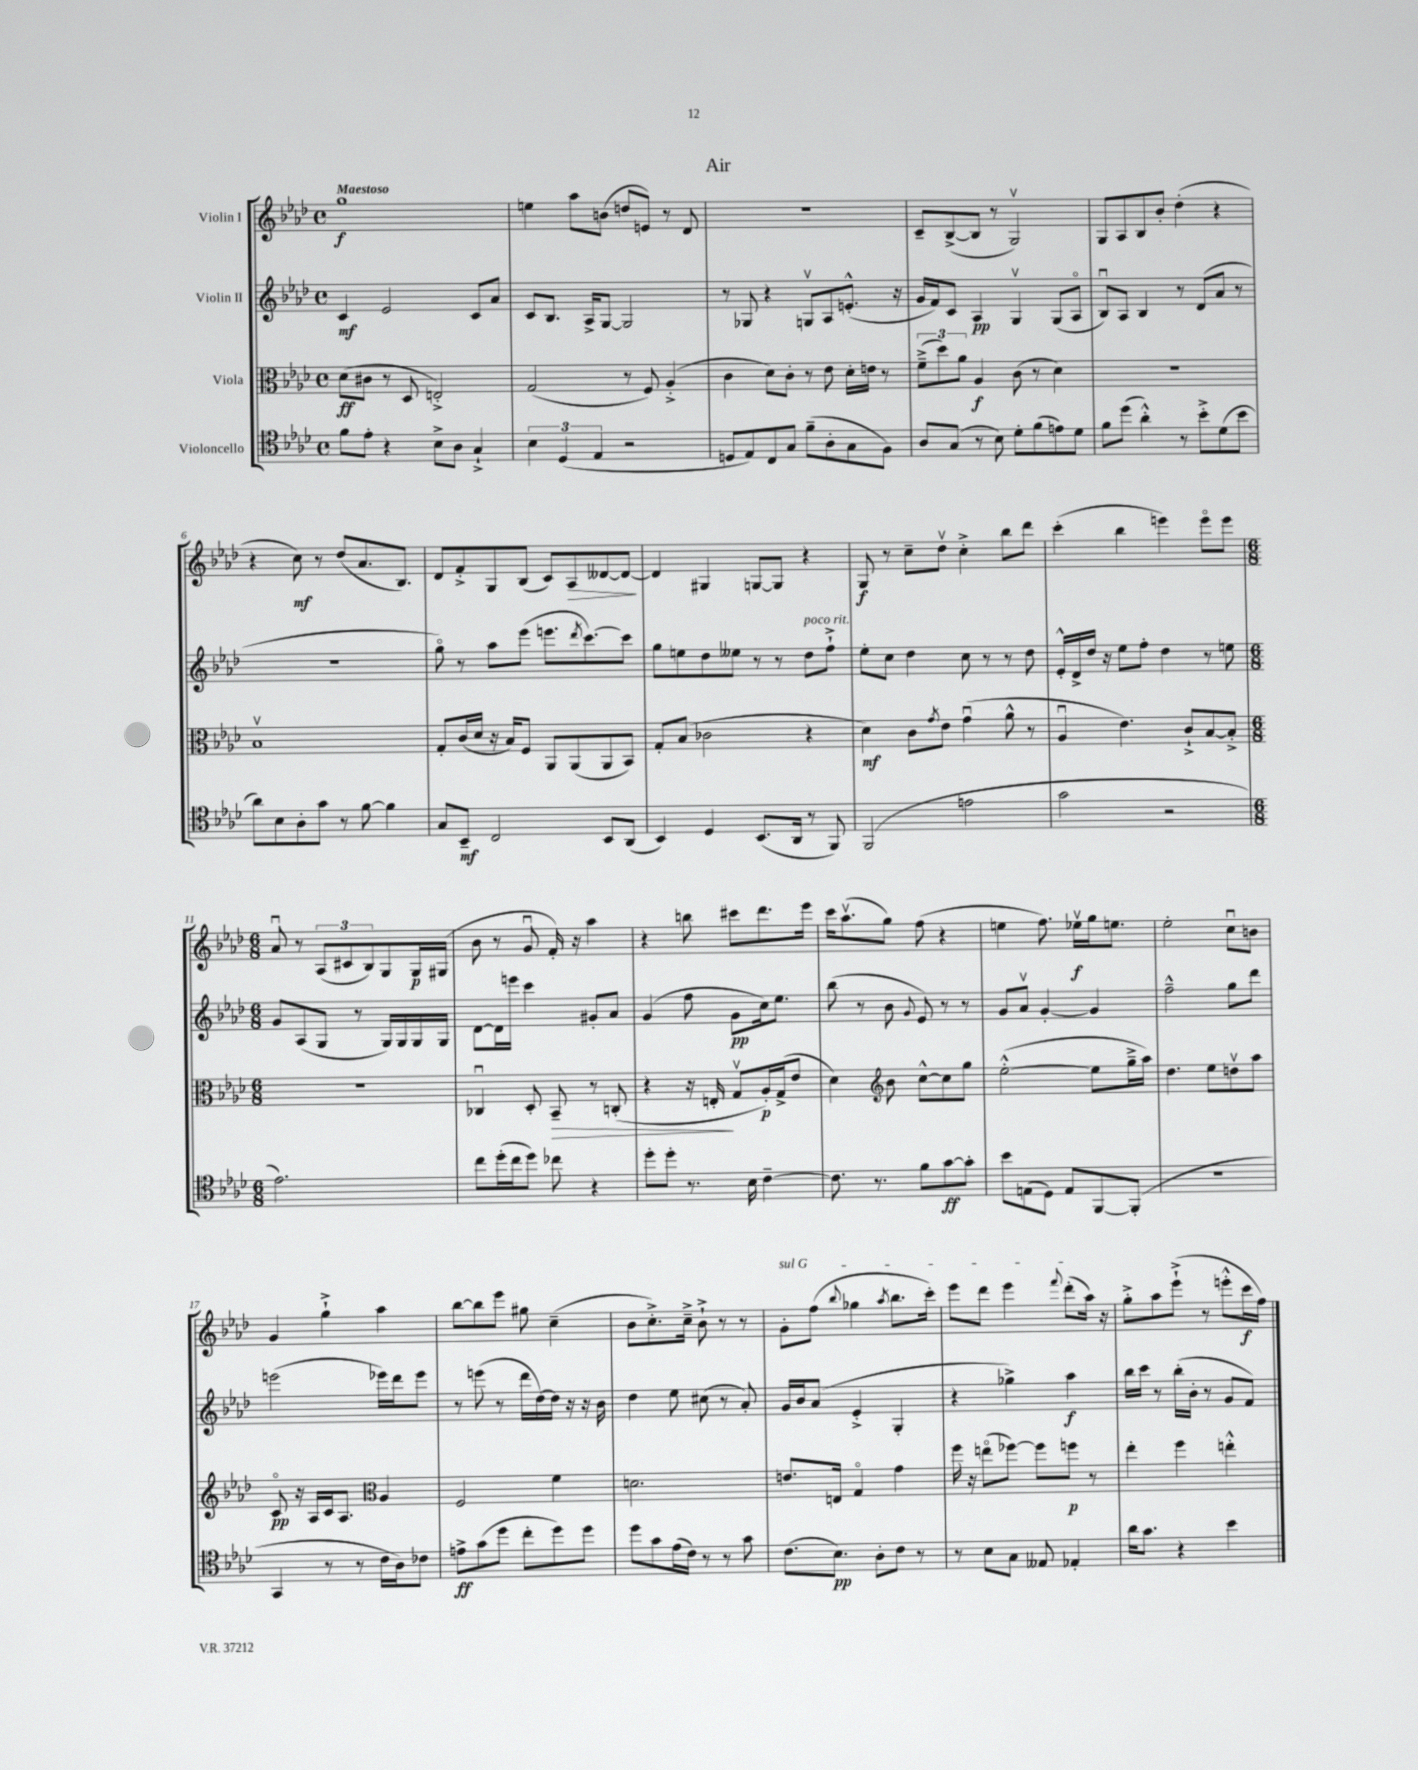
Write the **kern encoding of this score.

**kern	**kern	**kern	**kern
*staff4	*staff3	*staff2	*staff1
*clefC4	*clefC3	*clefG2	*clefG2
*k[b-e-a-d-]	*k[b-e-a-d-]	*k[b-e-a-d-]	*k[b-e-a-d-]
*M4/4	*M4/4	*M4/4	*M4/4
*met(c)	*met(c)	*met(c)	*met(c)
8f	(8d-	4c	1gg
8e-'	8c#	.	.
4r	8r	2e-	.
.	8D-	.	.
8B-^	2E'^)	.	.
8A-	.	.	.
4G`^	.	8c	.
.	.	8a-	.
=	=	=	=
6B-	(2G	8c	4ee
.	.	8.B-	.
(6D-	.	.	.
.	.	.	8aa-
.	.	16A-^	.
6E-	.	.	.
.	.	[8G	(8b
2r	8r	2G]	8dd
.	8F)	.	8e)
.	(4A-'^	.	8r
.	.	.	8d-
=	=	=	=
8D	4c	8r	1r
8E-)	.	8G-	.
8C	8d-)	4r	.
8G	8c'	.	.
(8f~	8r	8Gv	.
8A-'	8e-	8A-	.
8G	16d-'	(8.e'^^	.
.	16e	.	.
8F)	8r	.	.
.	.	16r	.
=	=	=	=
8A-	(12f~^	16g	8c~
.	.	16f)	.
.	12dd-)	.	.
(8G	.	8c	([8B-^
.	12a-	.	.
8r	4A-	4A-	8B-]
8B-)	.	.	8r
8d-'	(8c	4Gv	2Gv)
(8f	8r	.	.
8e)	4d-)	(8G	.
8d-	.	8A-o	.
=	=	=	=
8f	1r	8B-u)	8G
(8dd-	.	8A-	8A-
4a-'^^)	.	4B-	8B-
.	.	.	8b-'
8r	.	8r	(4dd-'
8b-'^	.	(8d-	.
(8d-	.	8a-	4r
8b-	.	8r	.
=	=	=	=
8a-)	1B-v	1r	4r
8B-	.	.	.
8A-'	.	.	8cc)
8g	.	.	8r
8r	.	.	(8dd-
[8f	.	.	8.a-
4f]	.	.	.
.	.	.	8.B-)
=	=	=	=
8G	8G'	8ggo)	8d-
8BB-~	(16c	8r	8f'^
.	16d-	.	.
2C	16r	8aa-	8G
.	16B-)	.	.
.	8F	(8eee-	(8B-
.	8AA-	8.eee	8c)
.	(8AA-	.	8A-
.	.	8qddd-	.
.	.	[8.ccc)	.
8BB-	8AA-	.	[8d--
(8AA-	8BB-)	8ccc]	8d--_
=	=	=	=
4BB-)	8G'	8gg	4d--]
.	(8B-	8ee	.
4D-	2c-	8dd-	4G#
.	.	8ee--	.
(8.BB-	.	8r	[8G
.	.	8r	8G]
16AA-	.	.	.
8r	4r	8dd-	4r
8FF)	.	8ff`^	.
=	=	=	=
(2FF	4d-)	8ee-'	8G
.	.	8cc	8r
.	8c	4dd-	8cc~
.	8qg	.	.
.	8e-	.	8dd-v
2e	(4gu	8cc	4cc'^
.	.	8r	.
.	8a-^^	8r	8bb-
.	8r	8dd-	8ddd-
=	=	=	=
2g	4A-u	16e-'^^	(4ccc'
.	.	16d-^	.
.	.	16dd-	.
.	.	16r	.
.	4.e-)	8ee-	4bb-
.	.	8ff'	.
2r	.	4dd-	4eee)
.	8c`^	.	.
.	[8B-	8r	8eeeo
.	8B-'^]	8ee	8eee
=	=	=	=
*M6/8	*M6/8	*M6/8	*M6/8
2.e-)	2.r	8g	8a-u
.	.	(8A-	8r
.	.	8G	(12A-
.	.	.	12c#
.	.	8r	.
.	.	.	12B-)
.	.	16G)	8G
.	.	16G	.
.	.	16G	16G
.	.	16G	(16G#
=	=	=	=
8cc	4C-u	[8d-	8b-
(16dd-'	.	16d-]	8r
16cc	.	16eee	.
8dd-)	8D-'	4ccc	8gu
8cc-	8BB-~	.	16f')
.	.	.	16r
4r	8r	8g#'	4aa-
.	(8C'	8a-	.
=	=	=	=
8dd-'	4r	(4g	4r
8dd-'	.	.	.
8.r	16r	8ff	8bb
.	16E'	.	.
.	8Gv	8g	8ccc#
16B-	.	.	.
[4c~	16A-')	16cc)	8.ddd-
.	(16G^	8.ee-	.
.	8e-	.	.
.	.	.	16eee-
=	=	=	=
8.c]	4d-)	(8bb-	16ccc
.	.	.	(8.aa-v
.	.	8r	.
8.r	.	.	.
*	*clefG2	*	*
.	8b-	8b-	8gg)
.	.	8qqg	.
8f	[8cc^^	8e-)	(8ff
[8g	8cc]	8r	4r
8g']	8gg	8r	.
=	=	=	=
8b-	([2ee-'^^	8g	4ee
(8E	.	8a-v	.
8D-)	.	[4g'	8.ff)
8E	.	.	.
.	.	.	16ee-v
[8FF	8ee-]	4g]	16gg
.	.	.	8.ee
(8FF']	16gg~^	.	.
.	16aa-)	.	.
=	=	=	=
2.r	4.dd-	2ff~^^	2ee-'
.	8ee-	.	.
.	8ddv	8gg	8ccu
.	8aa-	8ddd-	8b
=	=	=	=
4GG	8co	(2eee	4g
.	16r	.	.
.	16A-	.	.
8r	16c	.	4gg`^
.	8.A-	.	.
8r	.	.	.
*	*clefC3	*	*
16c	4A-	16eee-)	4aa-
16A-)	.	16ddd-	.
8c-	.	8eee-	.
=	=	=	=
8e^	2F	8r	[8bb-
(8g	.	(8eee	8bb-]
8dd-	.	8r	8eee-
8cc'	.	16ddd-	8gg#
.	.	[16dd-)	.
8dd-)	4f	16dd-]	(4cc~
.	.	16r	.
8dd-	.	16r	.
.	.	16b-	.
=	=	=	=
8dd-	2.d	4dd-	8b-
8g	.	.	8.cc'^)
(16e-	.	8ee-	.
16c)	.	.	16cc~^
8r	.	(8cc#	8b-`^
8r	.	8r	8r
8g	.	8a-')	8r
=	=	=	=
(8.c	8.e	16g	8g'
.	.	16b-	.
.	.	(8a-	(8ff
8.B-)	16E	.	.
.	.	.	8qqbb-
.	4Go	4e-'^	4gg-
8A-'	.	.	.
.	.	.	8qaa-
8c	4g	4G'	8.bb-
8r	.	.	.
.	.	.	16ccc')
=	=	=	=
8r	16ff	4r	8eee-
.	16r	.	.
8B-	(8eeo	.	8ddd-
8G	[8ff-)	4gg-^)	4eee-
8E--	8ff-]	.	.
.	.	.	8qqfff
4E-'	8ff	4aa-	(8ddd-'
.	8r	.	16aa-)
.	.	.	16r
=	=	=	=
16a-	4ee-'	16bb-	8gg'^
8.g	.	16ccc	.
.	.	8r	8aa-
4r	4ff	(16bb-'	(8eee-`^
.	.	16b-'	.
.	.	8r	8r
4b-	4ee'^^	8g	8eee'^^
.	.	8f)	16ccc
.	.	.	16ff)
==	==	==	==
*-	*-	*-	*-
